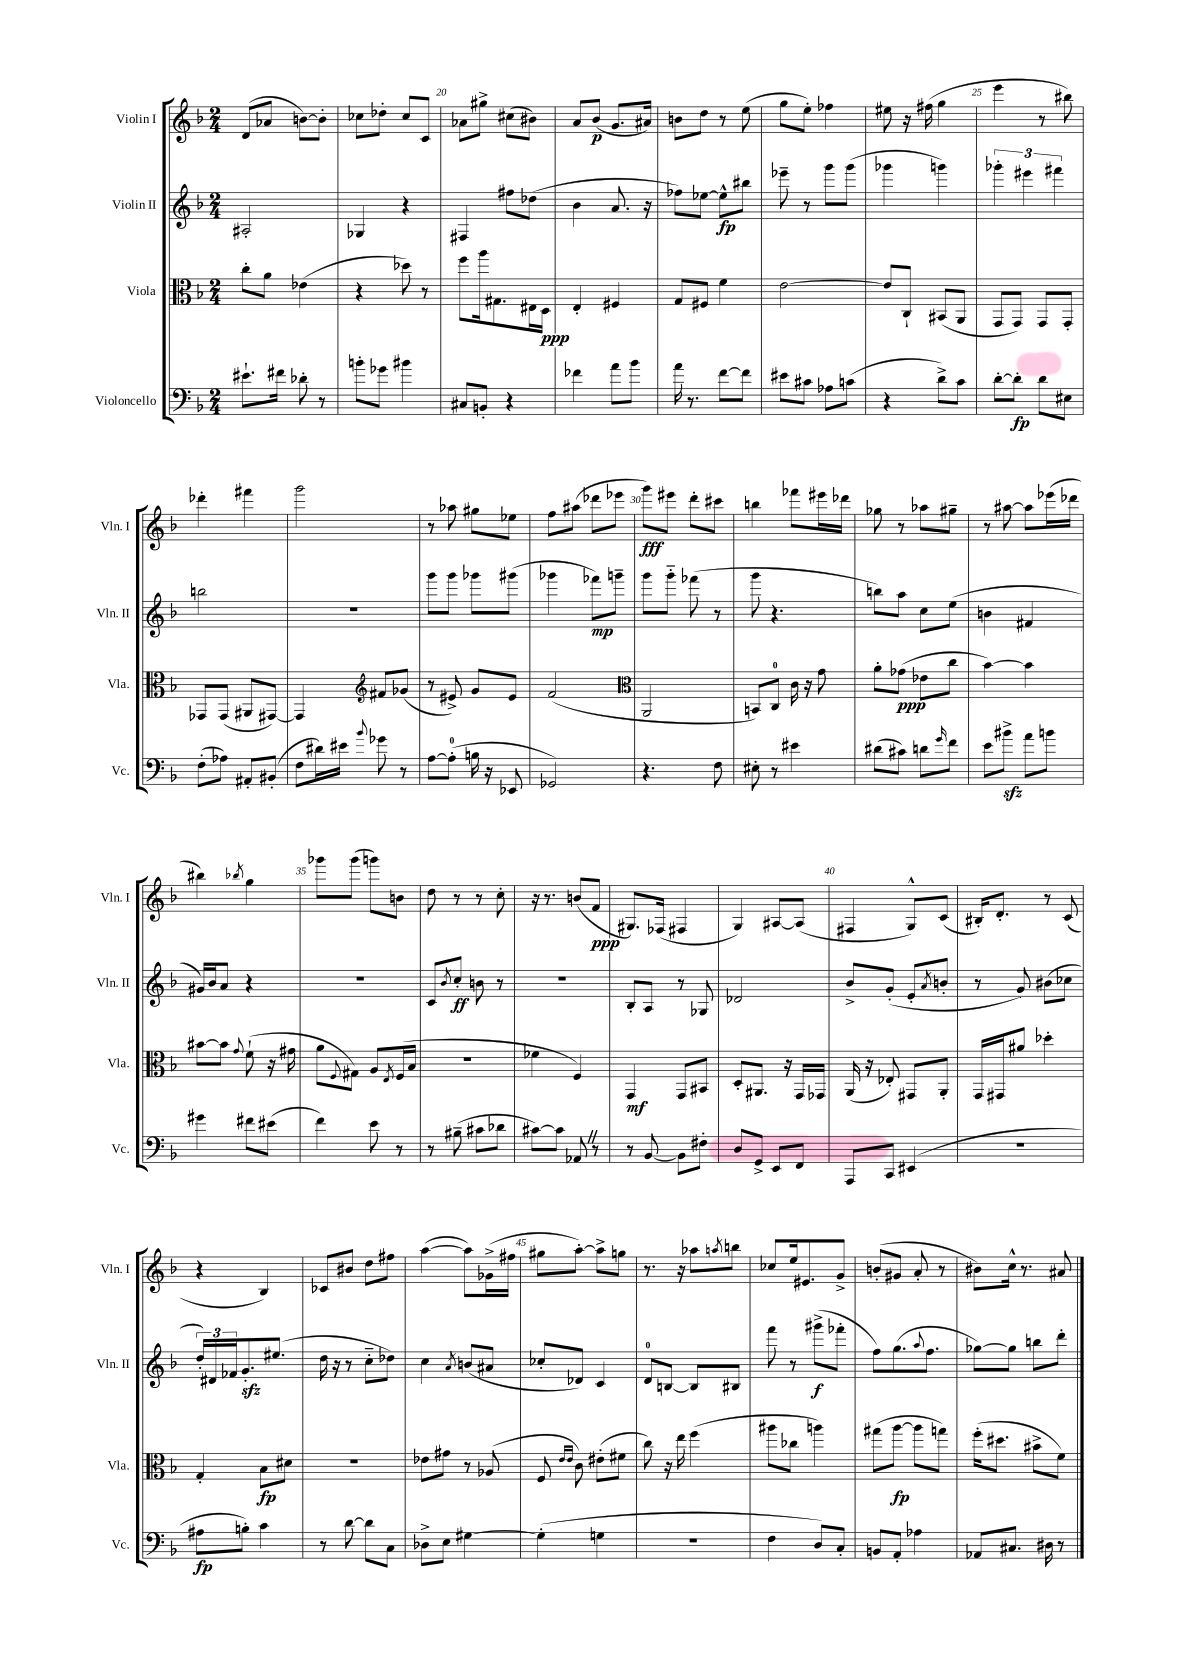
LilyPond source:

<<
\new StaffGroup <<
\new Staff = "s0" \with { instrumentName = "Violin I" shortInstrumentName = "Vln. I" } {
    \clef treble \key f \major \numericTimeSignature \time 2/4
    d'8( aes'8 b'8~) b'8-. |
    ces''8 des''8-. ces''8 c'8 |
    aes'8 gis''8-> cis''8( bis'8) |
    a'8 bes'8\p( g'8. ais'16) |
    b'8 d''8 r8 e''8( |
    g''8 e''8-.) fes''4 |
    eis''8 r16 fis''16( g''4 |
    e'''4 r8 bis''8) |
    des'''4-. fis'''4 |
    g'''2 |
    r8 aes''8 gis''8 ees''8 |
    f''8 ais''8( des'''8 ees'''8 |
    g'''8\fff) eis'''8 d'''8-. cis'''8 |
    b''4 fes'''8 eis'''16 des'''16 |
    ges''8 r8 aes''8 gis''8-- |
    r8 ais''8~ ais''8 ees'''16( des'''16 |
    bis''4) \acciaccatura { bes''8 } g''4 |
    ges'''8 ges'''8( g'''8) b'8 |
    d''8 r8 r8 c''8-. |
    r16 r8. b'8( f'8\ppp |
    gis8.) fes16( fis4 |
    g4) ais8~ ais8( |
    fis4 g8-^) c'8( |
    bis16-.) d'8.-. r8 c'8( |
    r4 bes4) |
    ces'8 bis'8 d''8 fis''8 |
    a''4~( a''8) ges'16->( fis''16 |
    gis''8 a''8~-.) a''8-> g''8 |
    r8. r16 aes''8 \acciaccatura { a''8 } b''8 |
    ces''8 e''16 eis'8. g'8-> |
    b'8-.( gis'8 a'8-. r8 |
    bis'8) c''16-^ r8. ais'8 \bar "|." |
}
\new Staff = "s1" \with { instrumentName = "Violin II" shortInstrumentName = "Vln. II" } {
    \clef treble \key f \major \numericTimeSignature \time 2/4
    ais2-. |
    ges4 r4 |
    fis4 fis''8 des''8( |
    bes'4 a'8. r16 |
    fes''8) ees''8~ ees''8-^\fp bis''8 |
    ees'''8-- r8 g'''8 g'''8( |
    ges'''4 g'''4) |
    \tuplet 3/2 { ges'''4-. eis'''4 fis'''4 } |
    b''2 |
    R2 |
    g'''8 g'''8 ges'''8 gis'''8( |
    ges'''4 fes'''8\mp) g'''8-- |
    g'''8 g'''8-_ fes'''8( r8 |
    g'''8 r4. |
    b''8) a''8 c''8 e''8( |
    b'4 fis'4 |
    gis'16) bes'16 a'8 r4 |
    r2 |
    c'8 \acciaccatura { bes'8 } c''8-.\ff b'8 r8 |
    r2 |
    bes8-. a8 r8 ges8 |
    des'2 |
    bes'8-> g'8-.( e'8-. \acciaccatura { a'8 } b'8-. |
    r8 g'8) bis'8( ces''8 |
    \tuplet 3/2 { d''16-.) dis'16 fes'16 } g'8.-.\sfz eis''8.( |
    d''16 r16 r8 c''8-_ des''8) |
    c''4 \acciaccatura { a'8 } b'8( ais'8 |
    ces''8-. des'8) c'4 |
    d'8-0 b8~ b8 bis8 |
    f'''8 r8 gis'''8->\f( fes'''8-. |
    f''8) g''8.( \appoggiatura { a''8 } f''8. |
    ges''8~) ges''8 b''8 d'''8-. \bar "|." |
}
\new Staff = "s2" \with { instrumentName = "Viola" shortInstrumentName = "Vla." } {
    \clef alto \key f \major \numericTimeSignature \time 2/4
    c''8-. a'8 ees'4( |
    r4 des''8) r8 |
    f''8 a''16 gis8. eis16 d16\ppp |
    e4-. fis4 |
    g8 fis8 f'4 |
    e'2~ |
    e'8 c8-! bis,8( a,8 |
    g,8 g,8) g,8 g,8-. |
    ges,8 ges,8( ais,8 gis,8~) |
    gis,4 \clef treble fis'8 ges'8( |
    r8 eis'8->) g'8 eis'8 |
    f'2( |
    \clef alto a,2 |
    b,8) c8-0 c'16 r16 g'8 |
    a'8-. ges'8\ppp( ees'8 c''8 |
    bes'4~) bes'4 |
    bis'8~ bis'8 \appoggiatura { g'8 } f'8-!( r16 gis'16 |
    a'8 \appoggiatura { f8 } gis8) a8 \acciaccatura { e8 } f16( bes16 |
    R2 |
    fes'4 f4) |
    g,4\mf g,8 bis,8 |
    d8-. ais,8. r16 g,16 ges,16 |
    a,16( r16 ees8-.) gis,8 a,8-. |
    g,16 gis,16 ais'8 des''4-. |
    g4-. bes8\fp dis'8 |
    r2 |
    ees'8 gis'8 r8 aes8( |
    f8 \grace { e'16 e'16 } c'8) eis'8-.( fis'8 |
    c''8) r16 e''16 f''4( |
    ais''8 ces''8 a''4) |
    gis''8( a''8~\fp a''8 g''8) |
    f''16-.( dis''8. bis'8-> f'8) \bar "|." |
}
\new Staff = "s3" \with { instrumentName = "Violoncello" shortInstrumentName = "Vc." } {
    \clef bass \key f \major \numericTimeSignature \time 2/4
    eis'8.-! fis'16 des'8-. r8 |
    b'8-. ges'8 bis'4 |
    cis8 b,8-. r4 |
    fes'4 a'8 bes'8 |
    a'16 r8. f'8~ f'8 |
    eis'8 cis'8 aes8 c'8( |
    r4 d'8->) c'8 |
    d'8~-. d'8-.\fp d'8 eis8 |
    f8-.( aes8) ais,8-. bis,8-.( |
    f8 dis'16) eis'16 \appoggiatura { bes'8 } ges'8 r8 |
    a8~ a8-0-.( b16 r16 ees,8 |
    ges,2) |
    r4. f8 |
    eis8-. r8 eis'4 |
    dis'8( cis'8) d'8 \grace { g'16 } f'8 |
    e'8 bis'8->\sfz a'8 b'8 |
    gis'4 fis'8 eis'8( |
    f'4) e'8 r8 |
    r8 bis8--( cis'8 des'8 |
    cis'8~) cis'8 aes,8 \once \override BreathingSign.text = \markup { \musicglyph "scripts.caesura.straight" } \breathe r8 |
    r8 bes,8~ bes,8 fis8-. |
    d8 g,8-> e,8 f,8 |
    a,,8 c,8 eis,4( |
    R2 |
    ais8\fp b8-.) c'4 |
    r8 d'8~ d'8 c8 |
    des8-> e8 gis4~ |
    gis4-.( g4 |
    R2 |
    f4 d8) c8-. |
    b,8 a,8-. aes4 |
    aes,8 cis8. dis16 r8 \bar "|." |
}
>>
>>
\layout { \context { \Score currentBarNumber = #18 \override BarNumber.break-visibility = ##(#f #t #t) barNumberVisibility = #(every-nth-bar-number-visible 5) } }
